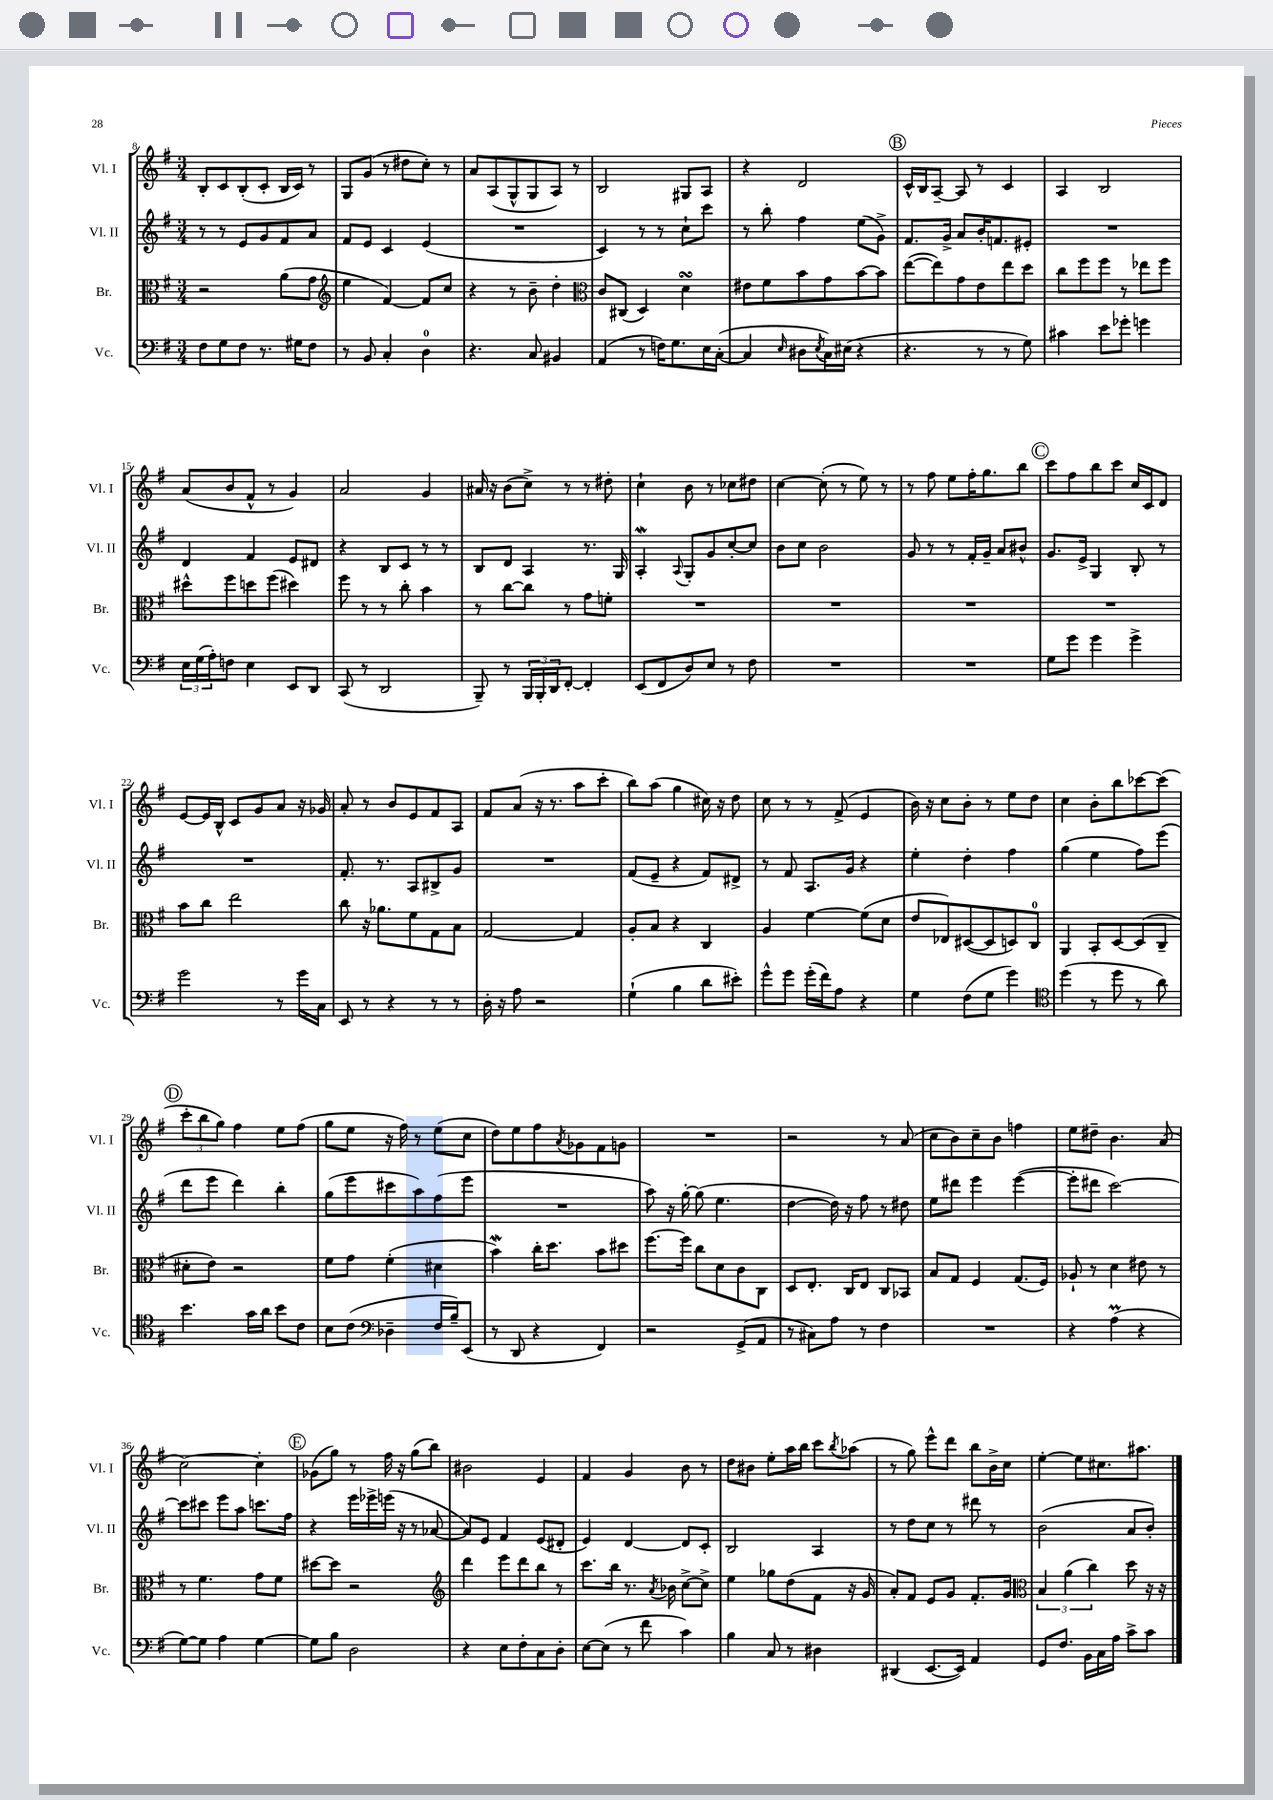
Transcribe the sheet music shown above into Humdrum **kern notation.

**kern	**kern	**kern	**kern
*part4	*part3	*part2	*part1
*staff4	*staff3	*staff2	*staff1
*I"Vc.	*I"Br.	*I"Vl. II	*I"Vl. I
*I'Vc.	*I'Br.	*I'Vl. II	*I'Vl. I
*clefF4	*clefC3	*clefG2	*clefG2
*k[f#]	*k[f#]	*k[f#]	*k[f#]
*M3/4	*M3/4	*M3/4	*M3/4
=8	=8	=8	=8
8F#\L	2r	8r	8B'/L
8G\	.	8r	8c/
8F#\J	.	8e/L	(8B'/
8.r	.	8g/	8c'/J
.	(8a\L	8f#/	16B/LL
16G#X\KL	.	.	16c/JJ)
8F#\J	8g\J	8a/J	8r
=9	=9	=9	=9
*	*clefG2	*	*
8r	4ee\	8f#/L	8G/L
8BB/	.	8e/J	(8g/J
4C'/	[4f#/)	4c/	8r
.	.	.	8dd#X\L
4D\	8f#/L]	(4e/	8cc'\J)
.	8cc/J	.	8r
=10	=10	=10	=10
4.r	4r	2.r	8a/L
.	.	.	(8A/
.	8r	.	8G^^/
8C/	8b~\	.	8G/
4BB#X/	4dd'\	.	8A/J)
.	.	.	8r
=11	=11	=11	=11
*	*clefC3	*	*
(4AA/	8c/L	4c/)	2B/
.	(8C#X/J	.	.
8r	4D/)	8r	.
16Fn\KL)	.	8r	.
8.G\	.	.	.
.	4dsSSS\	8cc`\L	8G#X/L
16E\L	.	8ccc\J	8A/J
([16C'\JJ	.	.	.
=12	=12	=12	=12
4C/]	8e#X\L	8r	4r
.	8f#\	8bb'\	.
16qqE/	.	.	.
8D#X\L	8b\	4ff#\	2d/
8qE/	.	.	.
16C\L)	8g\	.	.
(16E#X\JJ	.	.	.
4r	[8b\	(8ee\L	.
.	8b\J]	8g^\J)	.
!!LO:REH:place=s1:t=B
=13	=13	=13	=13
4.r	([8ee\L	8.f#/L	16c^^/LL
.	.	.	16B/J
.	8ee\])	.	[8A~/J
.	.	16g^/Jk	.
.	8g\	8a/L	8A/]
8r	8e\	16b'/K	8r
.	.	8.fn/	.
8r	8ee\	.	4c/
8G\)	8dd\J	8e#X'/J	.
=14	=14	=14	=14
4c#X\	8cc\L	2.r	4A/
.	8ff#\	.	.
8e\L	8ff#\J	.	2B/
8g-X'\J	8r	.	.
4gn\	8ee-X\L	.	.
.	8ff#\J	.	.
!!LO:LB:g=z
=15	=15	=15	=15
24E\LL	8dd#X^^\L	4d/	(8a/L
(24G\	.	.	.
24A'\J)	.	.	.
8Fn\J	8ff#\	.	8b/
4E\	8ddn\	4f#/	8f#^^/J
.	(8ff#\J	.	8r
8EE/L	4dd#X\)	8e/L	4g/)
8DD/J	.	8d#X/J	.
=16	=16	=16	=16
(8CC/	8ff#\	4r	2a/
8r	8r	.	.
2DD/	8r	8B/L	.
.	8cc'\	8c/J	.
.	4b\	8r	4g/
.	.	8r	.
=17	=17	=17	=17
8BBB~/)	8r	8B/L	16a#X/
.	.	.	16r
8r	[8cc\L	8d/J	(8b\L
24BBB/LL	8cc\J]	4A/	8cc^\J)
24BBB'/	.	.	.
24DD/J	.	.	.
[8FF#'/J	8r	.	8r
4FF#'/]	8g\L	8.r	8r
.	8fn'\J	.	8dd#X'\
.	.	16G/	.
=18	=18	=18	=18
(8EE/L	2.r	4AW'/	4cc`\
8FF#/	.	.	.
.	.	8qqA/	.
8D/)	.	8G'/L	8b\
8E/J	.	8g/	8r
8r	.	[8cc'/	8cc-X\L
8F#\	.	8cc/J]	8dd#X\J
=19	=19	=19	=19
2.r	2.r	8b\L	[4cc\
.	.	8cc\J	.
.	.	2b\	(8cc'\]
.	.	.	8r
.	.	.	8ee\)
.	.	.	8r
=20	=20	=20	=20
2.r	2.r	8g/	8r
.	.	8r	8ff#\
.	.	8r	8ee\L
.	.	16f#'/LL	16ff#'\K
.	.	16g~/JJ	8.gg\
.	.	8a/L	.
.	.	8b#X^^/J	8bb\J
!!LO:REH:place=s1:t=C
=21	=21	=21	=21
8G\L	2.r	8.g/L	8ccc\L
8g\J	.	.	8ff#\
.	.	16e^/Jk	.
4g\	.	4G/	8bb\
.	.	.	8ccc\J
4g^\	.	8B'/	16cc/LL
.	.	.	16c/J
.	.	8r	8d/J
!!LO:LB:g=z
=22	=22	=22	=22
2g\	8b\L	2.r	[8e/L
.	8cc\J	.	16e/L]
.	.	.	16B^^/JJ
.	2ee\	.	8c/L
.	.	.	8g/
8r	.	.	8a/J
16g\LL	.	.	16r
16C\JJ	.	.	16g-X/
=23	=23	=23	=23
8EE/	8cc\	8.f#'/	8a'/
8r	16r	.	8r
.	8.a-X\L	8.r	.
4r	.	.	8b/L
.	8f#\	8A/L	8e/
8r	8G\	8B#X^/	8f#/
8r	8B\J	8g/J	8A/J
=24	=24	=24	=24
16D'\	[2G/	2.r	8f#/L
16r	.	.	.
8A\	.	.	(8a/J
2r	.	.	16r
.	.	.	8.r
.	4G/]	.	8aa\L
.	.	.	8ccc'\J
=25	=25	=25	=25
(4G`\	8A'/L	(8f#/L	8bb\L)
.	8B/J	8e~/J	(8aa\J
4B\	4r	4r	4gg\
8d\L	4C/	8f#/L)	16cc#X\)
.	.	.	16r
8e#X'\J)	.	8d#X^/J	8dd\
=26	=26	=26	=26
8g^^\L	4A/	8r	8cc\
8g\J	.	8f#/	8r
(16g'\LL	[4f#\	8.A/L	8r
16f#\J)	.	.	.
8A\J	.	.	(8f#^/
.	.	16g/Jk	.
4r	(8f#\L]	4r	4e/
.	8d\J	.	.
=27	=27	=27	=27
4G\	8e/L	4ee'\	16b\)
.	.	.	16r
.	8E-X/)	.	8cc\L
(8F#\L	([8D#X/	4dd'\	8b'\J
8G\J	8D#/]	.	8r
4g\)	8Dn/)	4ff#\	8ee\L
.	8C/J	.	8dd\J
=28	=28	=28	=28
*clefC4	*	*	*
(4dd\	4AA/	(4gg\	4cc\
8r	8BB'/L	4ee\	8b'\L
8dd\	[8D/	.	8bb\
8r	(8D/]	8ff#\L)	[8ccc-X\
8a\)	8C~/J	(8eee\J	(8ccc-\J]
!!LO:LB:g=z
!!LO:REH:place=s1:t=D
=29	=29	=29	=29
4.b\	8d#X'\L	8ddd\L	12ccc'\L
.	.	.	12bb\
.	8e\J)	8eee\J	.
.	.	.	12gg\J)
.	2r	4ddd\)	4ff#\
16g\LL	.	.	.
16a\JJ	.	.	.
8b\L	.	4bb'\	8ee\L
8c\J	.	.	(8ff#\J
=30	=30	=30	=30
8B\L	8f#\L	(8gg\L	8gg\L
(8c\J	8g\J	8eee\	8ee\J
*clefF4	*	*	*
4D-X~\	(4f#'\	8ccc#X\	16r
.	.	.	16ff#\)
.	.	8aa\)	8r
16F#/LL	4d#X\	(8ff#\	(8ee\L
16B~/J)	.	.	.
(8EE/J	.	8eee\J	8cc\J
=31	=31	=31	=31
8r	4bW\)	2.r	8dd\L)
8DD/	.	.	8ee\
4r	16cc'\KL	.	8ff#\
.	8.dd\J	.	.
.	.	.	8qa/
.	.	.	8g-X\
4FF#/)	8b\L	.	8f#\
.	8dd#X\J	.	8gn\J
=32	=32	=32	=32
2r	[8.ff#\L	8aa\)	2.r
.	.	16r	.
.	16ff#\Jk]	[16gg'\	.
.	8cc\L	(8gg\]	.
.	8d\	4.ee\	.
(8GG^/L	8c\	.	.
8AA/J	8C\J	.	.
=33	=33	=33	=33
8r	8D/L	[4dd\	2r
8C#X\L)	8.E'/J	.	.
8A\J	.	16dd\])	.
.	16C/KL	16r	.
8r	8E/J	8ff#\	.
4F#\	8C/L	8r	8r
.	8BB-X/J	8dd#X\	(8a/
=34	=34	=34	=34
2.r	8B/L	8ee\L	8cc\L
.	8G/J	8ddd#X\J	8b\)
.	4F#/	4eee\	8cc~\
.	.	.	8b\J
.	(8.G/L	([4eee\	4ffn\
.	16F#/Jk)	.	.
=35	=35	=35	=35
4r	8A-X`/	8eee'\L]	8ee\L
.	8r	8ddd#X\J	8dd#X~\J
(4AM\	4d\	[2ccc\)	4.b\
4r	8e#X\	.	.
.	8r	.	(8a/
!!LO:LB:g=z
=36	=36	=36	=36
[8G\L)	8r	8ccc\L]	[2cc\)
8G\J]	4.f#\	8ccc#X\J	.
4A\	.	8eee\L	.
.	.	8aa\J	.
[4G\	8g\L	8.cccn\L	4cc'\]
.	8f#\J	.	.
.	.	16ff#\Jk	.
!!LO:REH:place=s1:t=E
=37	=37	=37	=37
8G\L]	[8dd#X\L	4r	(8g-X\L
8B\J	8dd#\J]	.	8gg\J)
2D\	2r	16eee\LL	8r
.	.	16eee-X^\	.
.	.	(16eeen\JJ	16ff#\
.	.	16r	16r
.	.	8r	(8gg\L
.	.	[8a-X/	8bb\J)
=38	=38	=38	=38
*	*clefG2	*	*
4r	4ddd\	8a-/L])	2b#X\
.	.	8e/J	.
8E\L	8eee\L	4f#/	.
8F#'\	8ddd\	.	.
8C\	8bb\J	(8e/L	4e/
8D'\J	8r	8d#X'/J	.
=39	=39	=39	=39
[8E\L	8.ccc\L	4e/)	4f#/
(8E\J]	.	.	.
.	16bb\Jk	.	.
8r	8.r	[4d/	4g/
8f#\	.	.	.
.	8qa/	.	.
.	16b-X\	.	.
4c\)	[8cc^\L	8d/L]	8b\
.	8cc^\J]	8c'/J	8r
=40	=40	=40	=40
4B\	4ee\	2B/	8dd\L
.	.	.	8b#X\J
8C/	8gg-X\L	.	8ee'\L
8r	(8dd\	.	16aa\L
.	.	.	16bb\JJ
4D#X\	8f#\J	4A/	8ccc\L
.	.	.	8qbb/
.	16r	.	(8aa-X\J
.	16g/	.	.
=41	=41	=41	=41
(4DD#X/	8a'/L)	8r	8r
.	8f#/J	8dd\L	8gg\)
[8.EE/L	8e/L	8cc\J	8eee^^\L
.	8g/J	8r	8ddd\J
16EE/Jk])	.	.	.
4AA/	8.f#'/L	8ddd#X\	8bb\L
.	.	8r	16b^\L
.	16g/Jk	.	16cc\JJ
=42	=42	=42	=42
*	*clefC3	*	*
8GG/L	6B/	(2b\	[4ee'\
8.F#/J	.	.	.
.	(6a\	.	.
.	.	.	8ee\L]
16BB\LL	.	.	.
.	6cc\)	.	.
16C\	.	.	8.cc#X\
16A\JJ	.	.	.
8c^\L	8dd\	8a/L	.
.	.	.	8.aa#X\J
8c\J	16r	8b'/J)	.
.	16r	.	.
==	==	==	==
*-	*-	*-	*-
